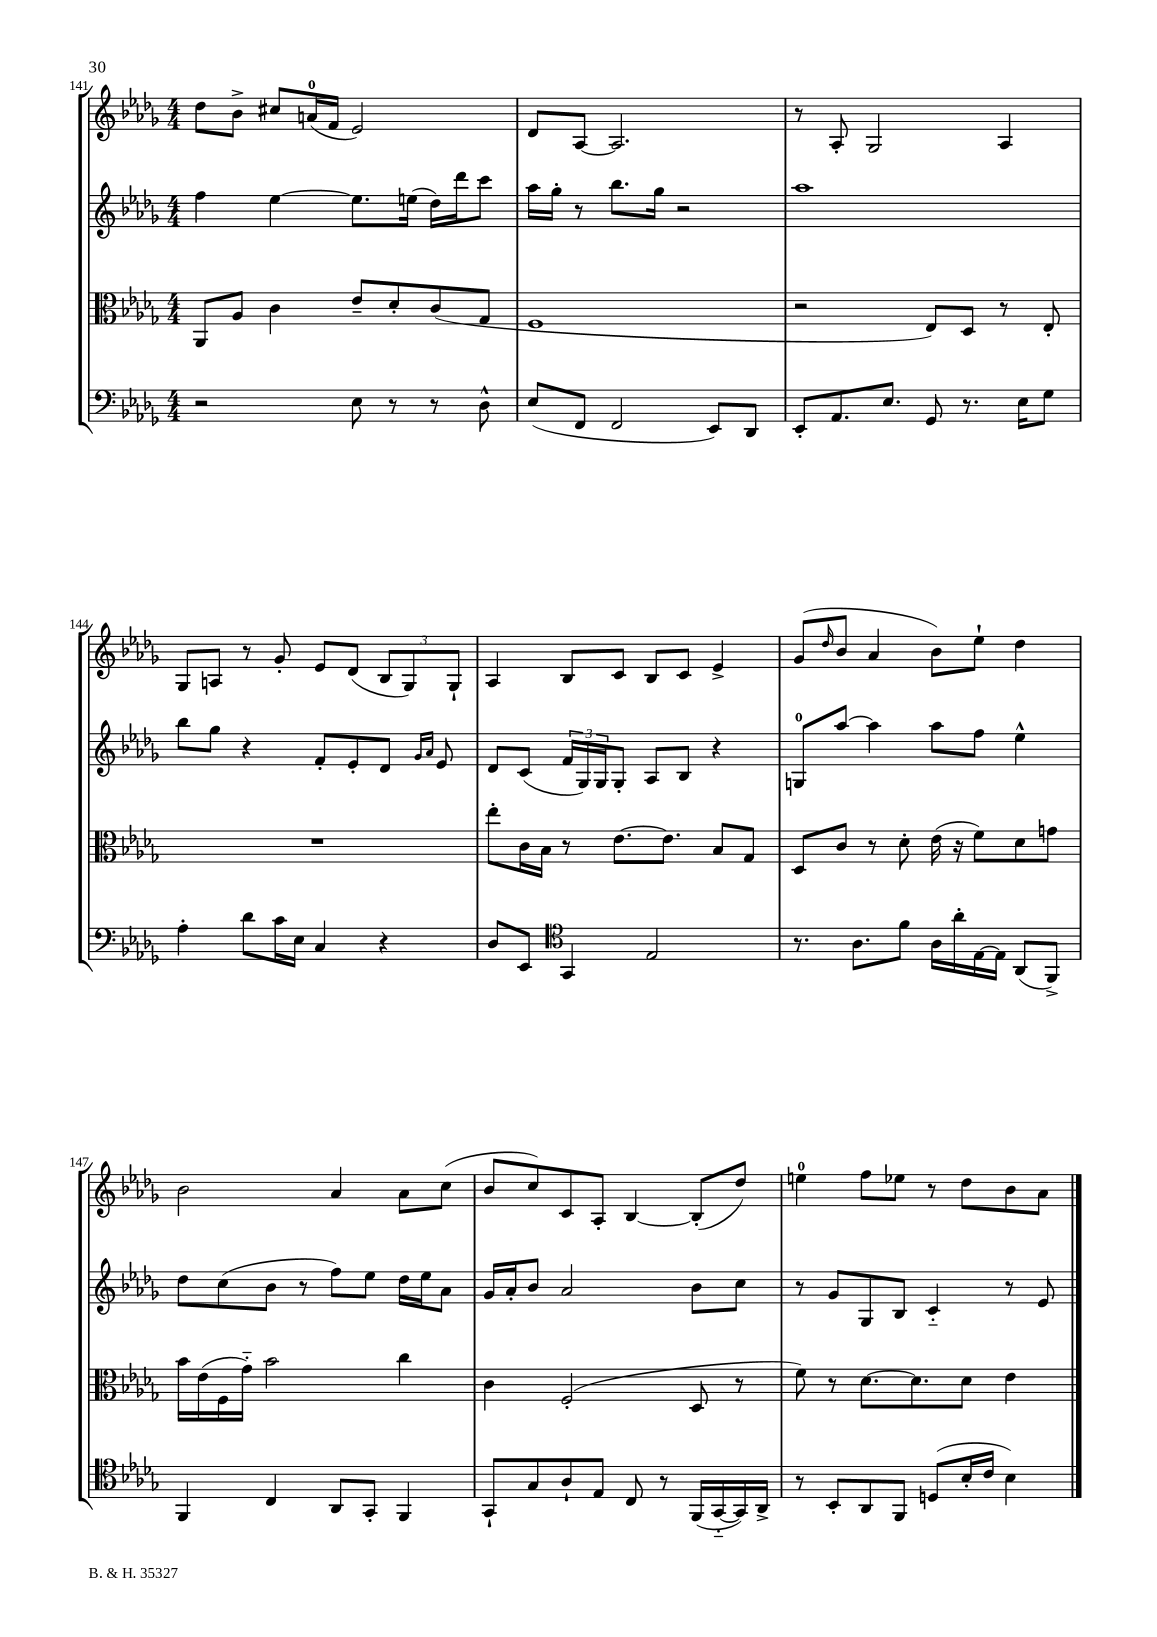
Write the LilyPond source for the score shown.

<<
\new StaffGroup <<
\new Staff = "s0" {
    \clef treble \key des \major \numericTimeSignature \time 4/4
    des''8 bes'8-> cis''8 a'16-0( f'16 ees'2) |
    des'8 aes8~ aes2. |
    r8 aes8-. ges2 aes4 |
    ges8 a8 r8 ges'8-. ees'8 des'8( \tuplet 3/2 { bes8 ges8) ges8-! } |
    aes4 bes8 c'8 bes8 c'8 ees'4-> |
    ges'8( \grace { des''16 } bes'8 aes'4 bes'8) ees''8-! des''4 |
    bes'2 aes'4 aes'8 c''8( |
    bes'8 c''8) c'8 aes8-. bes4~ bes8-.( des''8) |
    e''4-0 f''8 ees''8 r8 des''8 bes'8 aes'8 \bar "|." |
}
\new Staff = "s1" {
    \clef treble \key des \major \numericTimeSignature \time 4/4
    f''4 ees''4~ ees''8. e''16( des''16) des'''16 c'''8 |
    aes''16 ges''16-. r8 bes''8. ges''16 r2 |
    aes''1 |
    bes''8 ges''8 r4 f'8-. ees'8-. des'8 \grace { ges'16 aes'16 } ees'8 |
    des'8 c'8( \tuplet 3/2 { f'16 ges16) ges16 } ges8-. aes8 bes8 r4 |
    g8-0 aes''8~ aes''4 aes''8 f''8 ees''4-^ |
    des''8 c''8( bes'8 r8 f''8) ees''8 des''16 ees''16 aes'8 |
    ges'16 aes'16-. bes'8 aes'2 bes'8 c''8 |
    r8 ges'8 ges8 bes8 c'4-_ r8 ees'8 \bar "|." |
}
\new Staff = "s2" {
    \clef alto \key des \major \numericTimeSignature \time 4/4
    aes,8 aes8 c'4 ees'8-- des'8-. c'8( ges8 |
    f1 |
    r2 ees8) des8 r8 ees8-. |
    R1 |
    ees''8-. c'16 bes16 r8 ees'8.~ ees'8. bes8 ges8 |
    des8 c'8 r8 des'8-. ees'16( r16 f'8) des'8 g'8 |
    bes'16 ees'16( f16 ges'16-_) bes'2 c''4 |
    c'4 f2-.( des8 r8 |
    f'8) r8 des'8.~ des'8. des'8 ees'4 \bar "|." |
}
\new Staff = "s3" {
    \clef bass \key des \major \numericTimeSignature \time 4/4
    r2 ees8 r8 r8 des8-^ |
    ees8( f,8 f,2 ees,8) des,8 |
    ees,8-. aes,8. ees8. ges,8 r8. ees16 ges8 |
    aes4-. des'8 c'16 ees16 c4 r4 |
    des8 ees,8 \clef tenor ges,4 ees2 |
    r8. aes8. f'8 aes16 aes'16-. ees16~ ees16 aes,8( f,8->) |
    f,4 c4 aes,8 ges,8-. f,4 |
    ges,8-! ges8 aes8-! ees8 c8 r8 f,16( ges,16~-_ ges,16) aes,16-> |
    r8 bes,8-. aes,8 f,8 d8( bes16-. c'16 bes4) \bar "|." |
}
>>
>>
\layout { \context { \Score currentBarNumber = #141 } }
